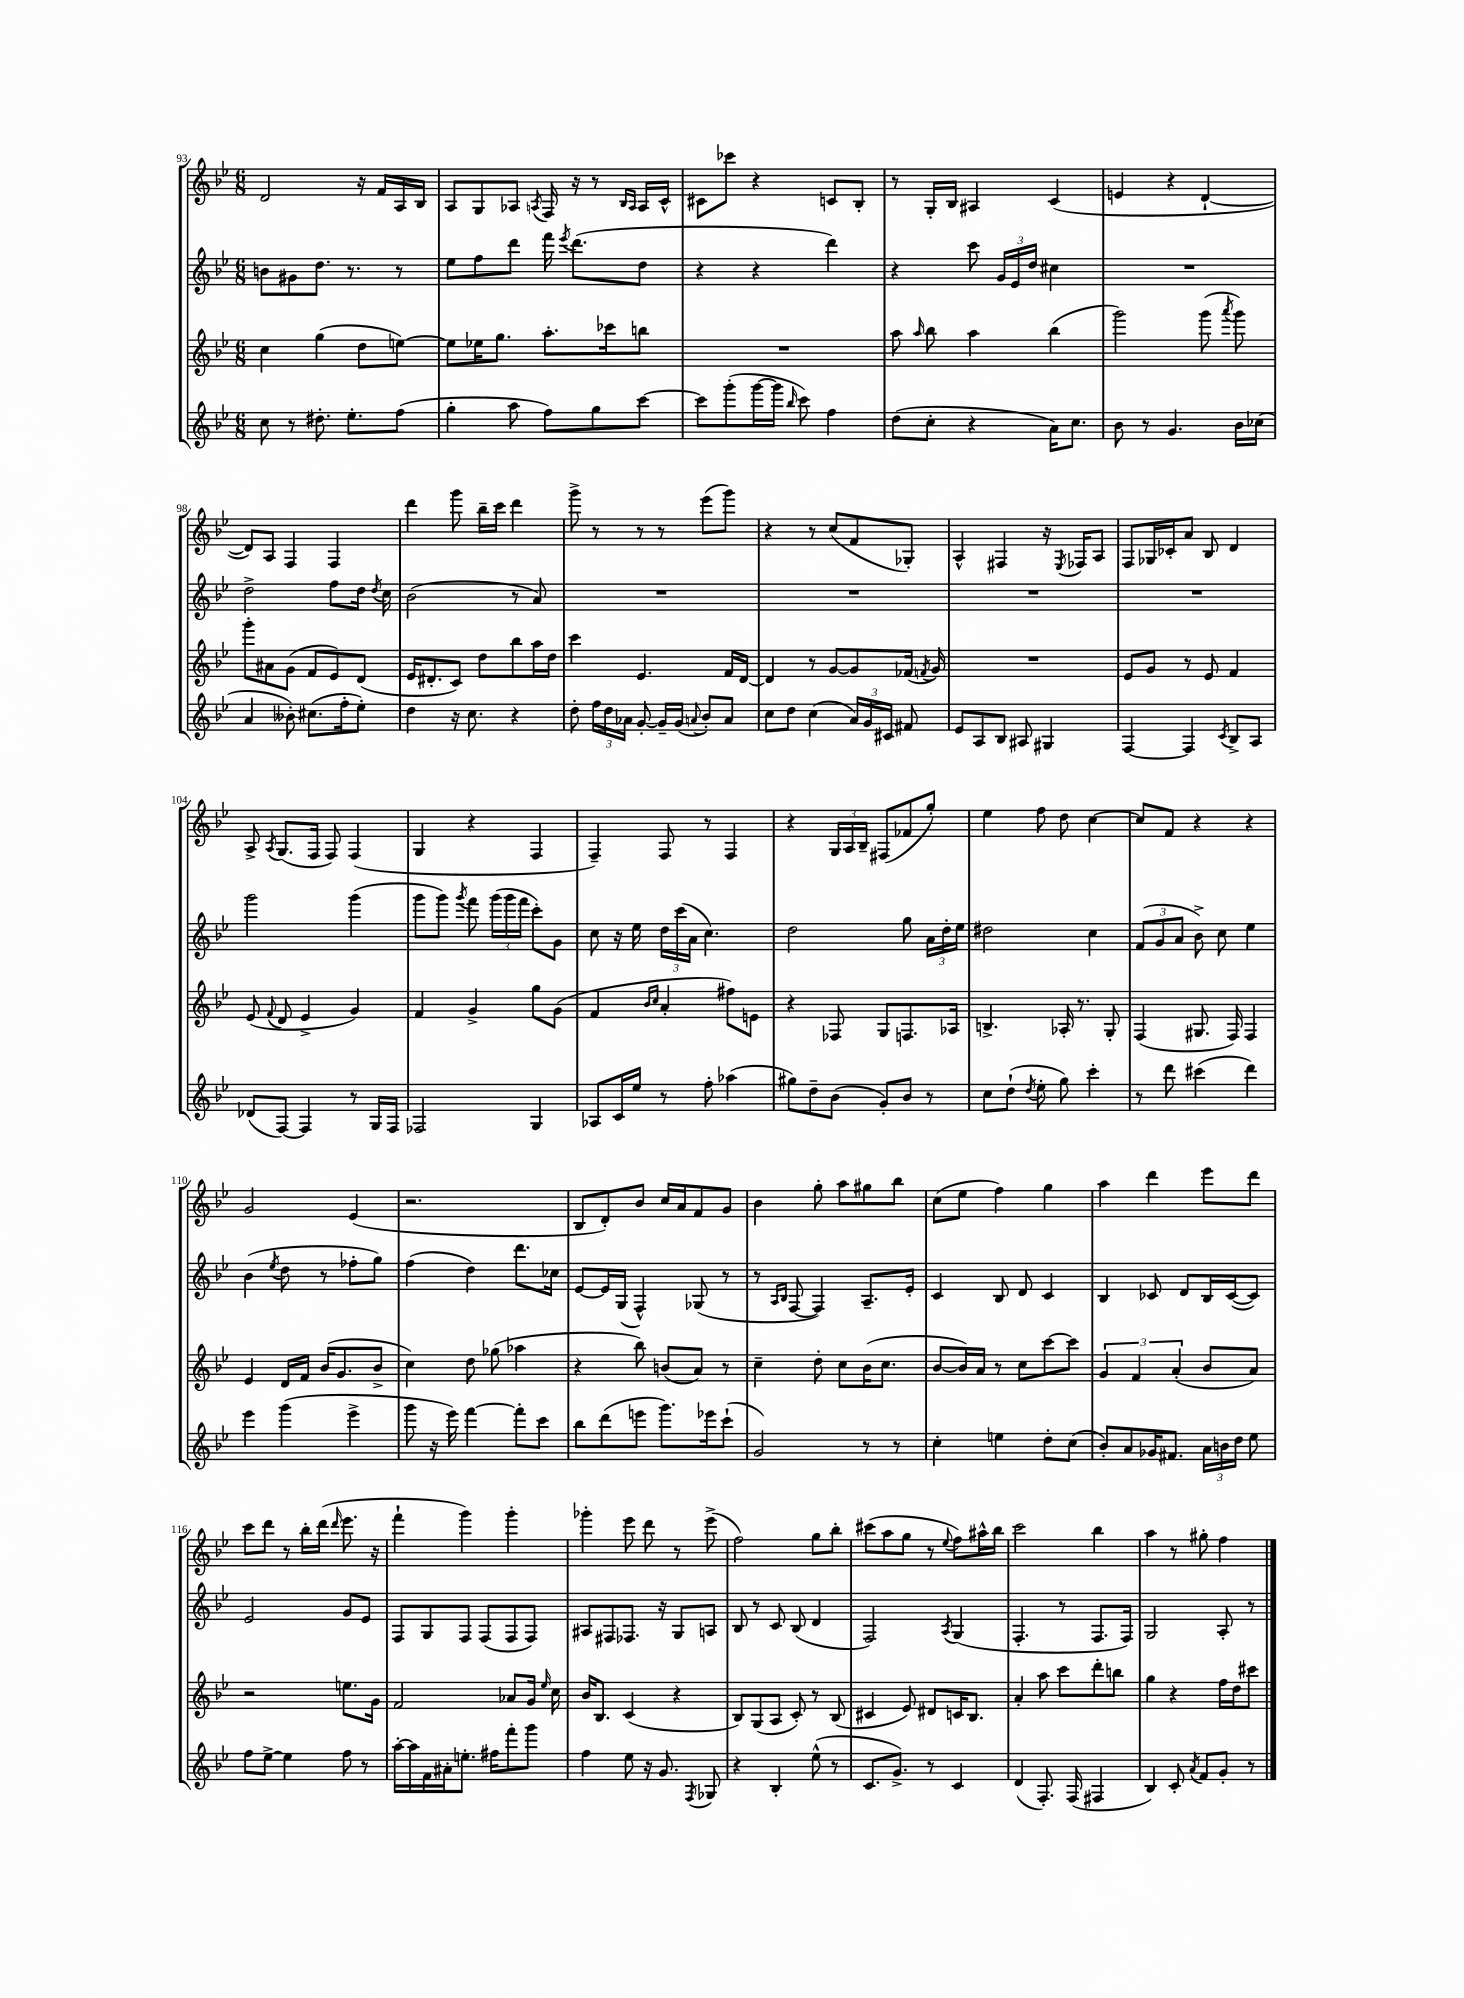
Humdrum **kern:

**kern	**kern	**kern	**kern
*staff4	*staff3	*staff2	*staff1
*clefG2	*clefG2	*clefG2	*clefG2
*k[b-e-]	*k[b-e-]	*k[b-e-]	*k[b-e-]
*M6/8	*M6/8	*M6/8	*M6/8
8cc	4cc	8b	2d
8r	.	8g#	.
8.dd#'	(4gg	8.dd	.
8.ee-'	.	8.r	.
.	8dd	.	16r
.	.	.	16f
(8ff	[8ee)	8r	16A
.	.	.	16B-
=	=	=	=
4gg'	8ee]	8ee-	8A
.	16ee-	8ff	8G
.	8.gg	.	.
8aa	.	8ddd	8A-
.	.	.	8qA
8ff)	8.aa'	16fff	16F
.	.	8qeee-	.
.	.	(8.ddd	16r
8gg	.	.	8r
.	16ccc-	.	.
.	.	.	16qqB-
.	.	.	16qqA
[8ccc	8bb	8dd	16A
.	.	.	16c^^
=	=	=	=
8ccc]	2.r	4r	8c#
(8ggg'	.	.	8ccc-
[16ggg	.	4r	4r
16ggg]	.	.	.
16qqbb-	.	.	.
8ccc)	.	.	.
4ff	.	4ddd)	8c
.	.	.	8B-'
=	=	=	=
(8dd	8aa	4r	8r
.	16qqaa	.	.
8cc'	8bb-	.	16G'
.	.	.	16B-
4r	4aa	8ccc	4A#
.	.	24g	.
.	.	24e-	.
.	.	24dd	.
16a)	(4bb-	4cc#	(4c
8.cc	.	.	.
=	=	=	=
8b-	2ggg)	2.r	4e
8r	.	.	.
4.g	.	.	4r
.	(8ggg	.	[4d`
.	8qaaa	.	.
16b-	8ggg)	.	.
(16cc-	.	.	.
=	=	=	=
4a	8ggg'	2dd^	8d])
.	8a#	.	8A
8b--')	(8g	.	4F
(8.cc#	8f	.	.
.	8e-)	8ff	4F
16ff'	.	.	.
8ee-')	(8d	16dd	.
.	.	8qdd	.
.	.	16cc	.
=	=	=	=
4dd	16e-	(2b-	4ddd
.	8.d#'	.	.
16r	8c)	.	8ggg
8.cc	.	.	.
.	8dd	.	16bb-~
.	.	.	16ccc
4r	8bb-	8r	4ddd
.	16aa	8a)	.
.	16dd	.	.
=	=	=	=
8dd'	4ccc	2.r	8ggg^
24ff	.	.	8r
24dd	.	.	.
24a-	.	.	.
[8g'	4.e-	.	8r
16g~]	.	.	8r
(16g	.	.	.
8qqa	.	.	.
8b-')	.	.	(8eee-
8a	16f	.	8ggg)
.	[16d	.	.
=	=	=	=
8cc	4d]	2.r	4r
8dd	.	.	.
(4cc	8r	.	8r
.	[8g	.	(8cc
24a)	8g]	.	8f
24g	.	.	.
24c#	.	.	.
8f#	(16f-	.	8G-')
.	8qf	.	.
.	16g)	.	.
=	=	=	=
8e-	2.r	2.r	4A^^
8A	.	.	.
8B-	.	.	4F#
8A#	.	.	.
4G#	.	.	16r
.	.	.	8qE-
.	.	.	16F-
.	.	.	8A
=	=	=	=
[4F	8e-	2.r	8F
.	8g	.	16G-
.	.	.	16c-'
4F]	8r	.	8a
.	8e-	.	8B-
8qc	.	.	.
8B-^	4f	.	4d
8A	.	.	.
=	=	=	=
(8d-	(8e-	2ggg	8A^
.	8qqf	.	8qA
[8F)	8d	.	(8.G
4F]	4e-^	.	.
.	.	.	16F
.	.	.	8F)
8r	4g)	(4ggg	(4F
16G	.	.	.
16F	.	.	.
=	=	=	=
2F-	4f	8ggg	4G
.	.	8ggg)	.
.	.	8qggg	.
.	4g^	8fff	4r
.	.	(24ggg	.
.	.	24ggg	.
.	.	24fff	.
4G	8gg	8ccc')	4F
.	(8g	8g	.
=	=	=	=
8A-	4f	8cc	4F~)
16c	.	16r	.
16ee-	.	16ee-	.
.	16qqb-	.	.
.	16qqcc	.	.
8r	4a'	24dd	8F
.	.	(24ccc	.
.	.	24a	.
8ff'	.	4.cc)	8r
(4aa-	8ff#)	.	4F
.	8e	.	.
=	=	=	=
8gg#)	4r	2dd	4r
8dd~	.	.	.
(8b-	8F-	.	24G
.	.	.	24A
.	.	.	24B-~
8g')	8G	.	(8F#
8b-	8.F	8gg	8f-
8r	.	24a	8gg')
.	.	24dd'	.
.	16A-	.	.
.	.	24ee-	.
=	=	=	=
8cc	4.B^	2dd#	4ee-
(8dd`	.	.	.
8qdd	.	.	.
8ee-'	.	.	8ff
8gg)	16A-'	.	8dd
.	8.r	.	.
4ccc'	.	4cc	[4cc
.	8G'	.	.
=	=	=	=
8r	(4F	(12f	8cc]
.	.	12g	.
8ddd	.	.	8f
.	.	12a	.
(4ccc#	8.G#	8b-^)	4r
.	.	8cc	.
.	16F)	.	.
4ddd)	4F	4ee-	4r
=	=	=	=
4eee-	4e-	(4b-	2g
.	.	8qee-	.
(4ggg	16d	8dd	.
.	16f	.	.
.	(16b-	8r	.
.	8.g	.	.
4eee-^	.	8ff-'	(4e-
.	8b-^	8gg)	.
=	=	=	=
8ggg	4cc)	(4ff	2.r
16r	.	.	.
16eee-)	.	.	.
[4fff	8dd	4dd)	.
.	(8gg-	.	.
8fff']	4aa-	8.ddd	.
8ccc	.	.	.
.	.	16cc-	.
=	=	=	=
8bb-	4r	[8e-	8B-
(8ddd	.	16e-]	8d')
.	.	(16G	.
8eee	8bb-)	4F^^)	8b-
8.ggg)	(8b	.	16cc
.	.	.	16a
.	8a)	(8G-	8f
16eee-	.	.	.
(8ccc`	8r	8r	8g
=	=	=	=
2g)	4cc~	8r	4b-
.	.	16qqA	.
.	.	16qqB-	.
.	.	[8F	.
.	8dd'	4F])	8gg'
.	8cc	.	8aa
8r	(16b-	8.A~	8gg#
.	8.cc	.	.
8r	.	.	8bb-
.	.	16e-'	.
=	=	=	=
4cc'	[8b-	4c	(8cc
.	16b-])	.	8ee-
.	16a	.	.
4ee	8r	8B-	4ff)
.	8cc	8d	.
8dd'	[8ccc	4c	4gg
(8cc	8ccc]	.	.
=	=	=	=
8b-')	6g	4B-	4aa
8a	.	.	.
.	6f	.	.
16g-	.	8c-	4ddd
8.f#	.	.	.
.	(6a'	.	.
.	.	8d	.
24a	8b-	16B-	8eee-
24b	.	.	.
.	.	([16c-	.
24dd	.	.	.
8ee-	8a)	8c-])	8ddd
=	=	=	=
8ff	2r	2e-	8ccc
[8ee-^	.	.	8ddd
4ee-]	.	.	8r
.	.	.	16bb-'
.	.	.	(16ddd
.	.	.	16qqddd
8ff	8.ee	8g	8.eee-
8r	.	8e-	.
.	16g	.	16r
=	=	=	=
[16aa'	2f	8F	4fff`
16aa]	.	.	.
16f	.	8G	.
16a#'	.	.	.
8.ee'	.	8F	4ggg)
.	.	(8F	.
16ff#	.	.	.
8fff'	8a-	8F	4ggg'
8ggg	16g	8F)	.
.	16qqee-	.	.
.	16cc	.	.
=	=	=	=
4ff	16b-	8A#	4ggg-'
.	8.B-	.	.
.	.	8F#	.
8ee-	(4c	8.F-	8eee-
16r	.	.	8ddd
8.g	.	16r	.
.	4r	8G	8r
8qF	.	.	.
8G-	.	8A	(8eee-^
=	=	=	=
4r	8B-)	8B-	2ff)
.	(8G	8r	.
4B-'	8A	8c	.
.	8c')	(8B-	.
(8ee-^^	8r	4d	8gg
8r	(8B-	.	8bb-'
=	=	=	=
8.c	4c#	2F)	(8ccc#
.	.	.	8aa
8.g^)	.	.	.
.	8e-)	.	8gg
8r	8d#	.	8r
.	.	8qA	8qqee-
4c	16c	(4G	8ff)
.	8.B-	.	.
.	.	.	16aa#^^
.	.	.	16bb-
=	=	=	=
(4d	4a'	4.F'	2ccc
8.F')	8aa	.	.
.	8ccc	8r	.
(16F	.	.	.
4F#	8ddd'	8.F	4bb-
.	8bb	.	.
.	.	16F)	.
=	=	=	=
4B-)	4gg	2G	4aa
8c'	4r	.	8r
8qa	.	.	.
8f	.	.	8gg#'
8g'	16ff	8A'	4ff
.	16dd	.	.
8r	8ccc#	8r	.
==	==	==	==
*-	*-	*-	*-
